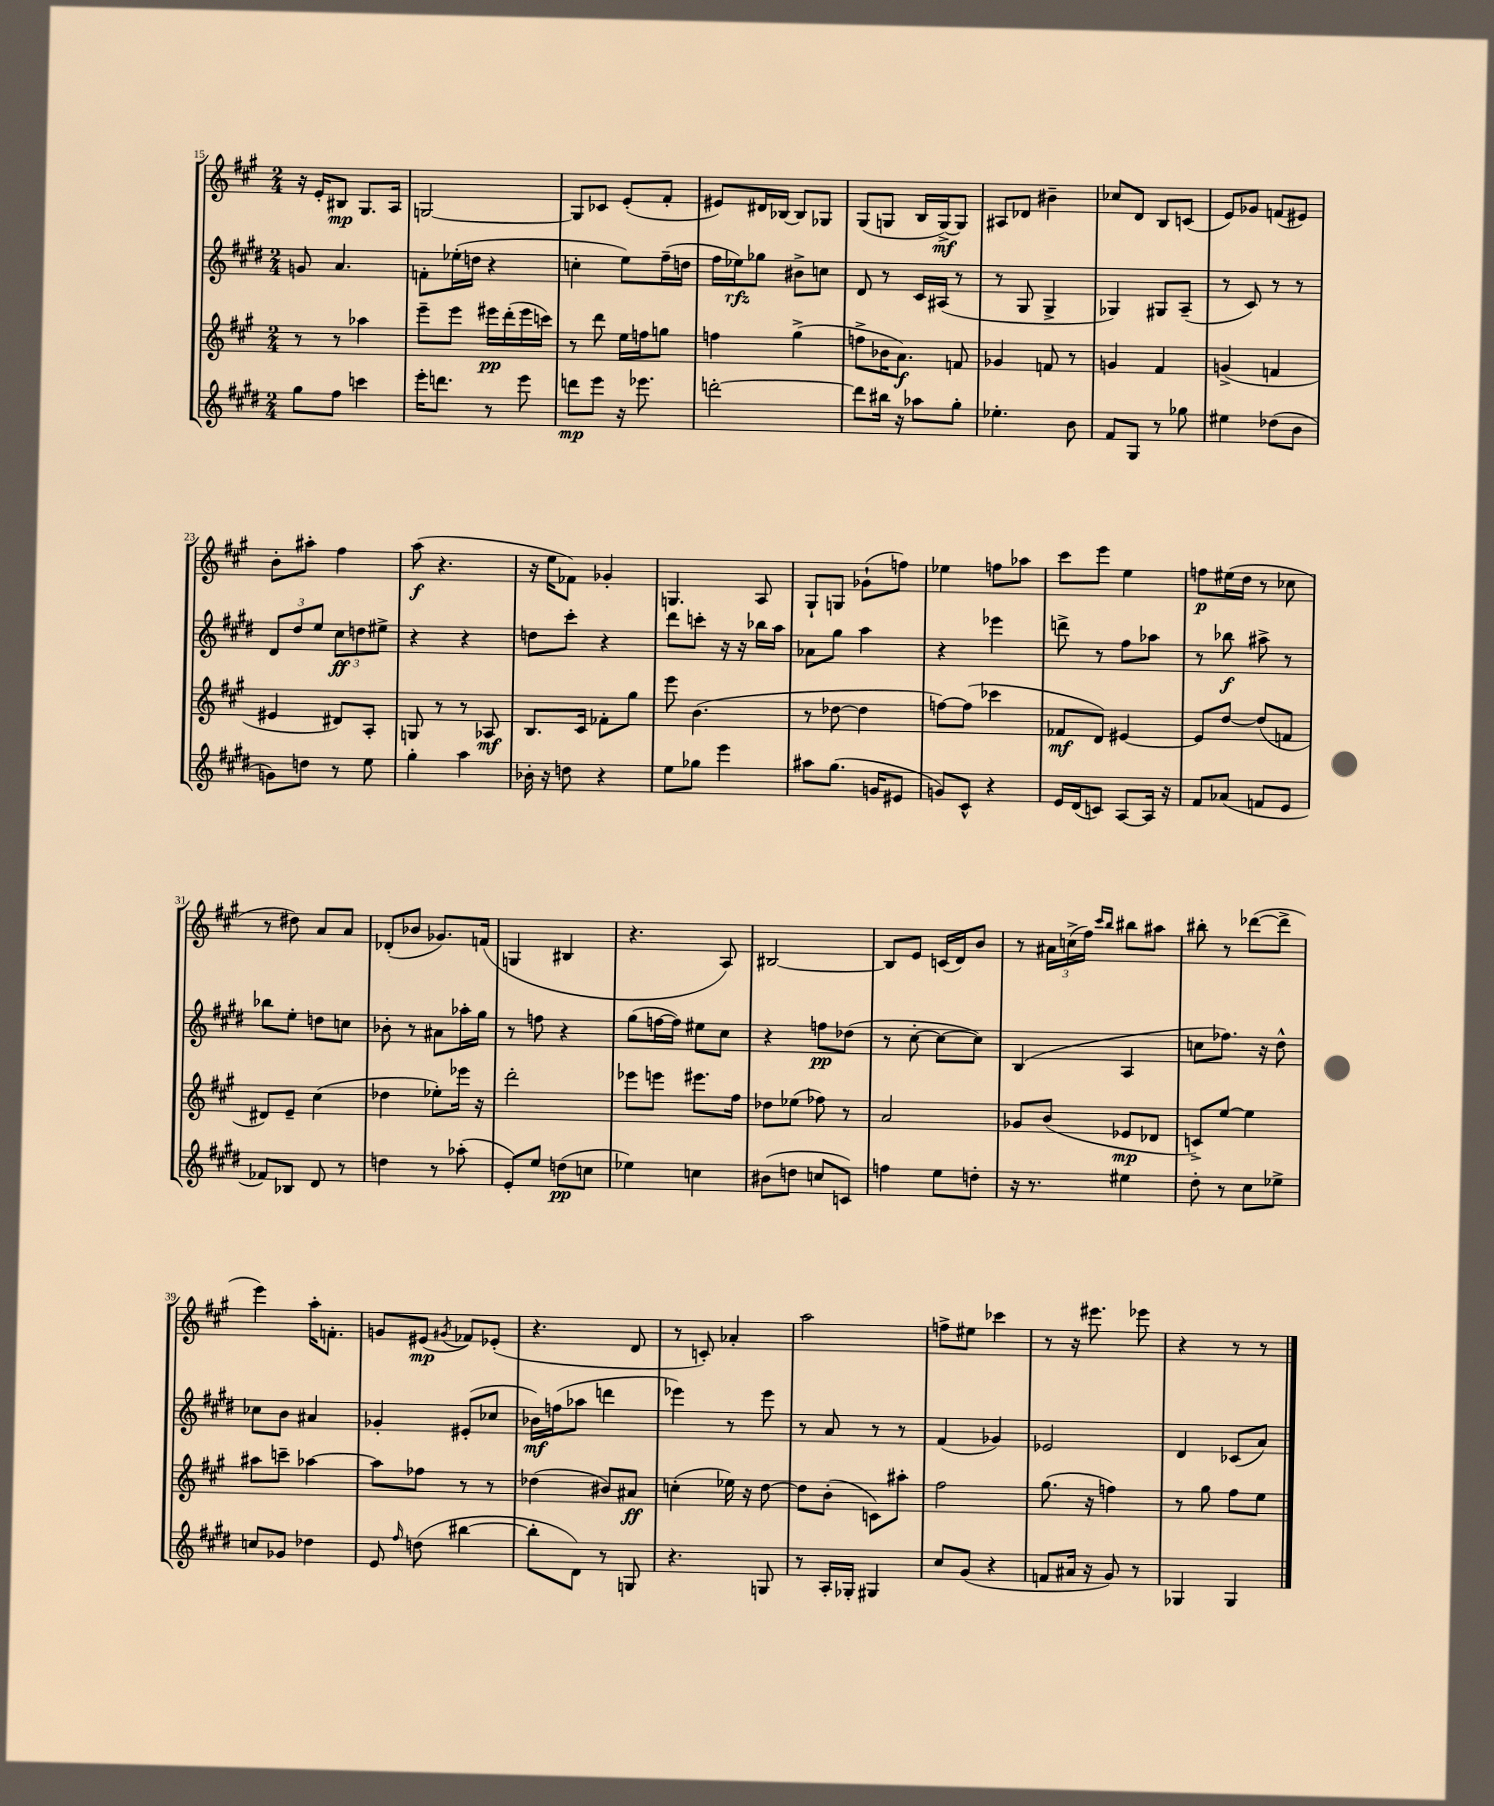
<<
\new StaffGroup <<
\new Staff = "s0" {
    \clef treble \key a \major \numericTimeSignature \time 2/4
    \autoBeamOff r16 e'16[-. bis8]\mp gis8.[ a16] |
    g2~ |
    g8[ ces'8] e'8[-.( fis'8]-. |
    eis'8[) dis'16 bes16]~ bes8[ ges8] |
    gis8[( g8] b16[ g16~->\mf) g8] |
    ais8[ des'8] bis'4-- |
    ces''8[ d'8] b8[ c'8]( |
    e'8[) ges'8] f'8[( eis'8]) |
    b'8[-. ais''8]-. fis''4 |
    a''8\f( r4. |
    r16 e''16[ fes'8]) ges'4-. |
    g4. a8 |
    gis8[-! g8] ges'8[-!( f''8]) |
    ees''4 f''8[ aes''8] |
    cis'''8[ e'''8] e''4 |
    f''8[\p eis''16( d''16] r8 ces''8 |
    r8 dis''8) a'8[ a'8] |
    des'8[-.( bes'8] ges'8.[) f'16]( |
    g4 bis4 |
    r4. a8) |
    bis2~ |
    bis8[ e'8] c'16[( d'16) b'8] |
    r8 \tuplet 3/2 { ais'16[ c''16->( fis''16]) } \grace { cis'''16[ b''16] } bis''8[ ais''8] |
    bis''8-. r8 des'''8[~( des'''8]-> |
    e'''4) a''16[-. f'8.]-. |
    g'8[ eis'8]\mp( \acciaccatura { gis'8 } fes'8[) ees'8]-.( |
    r4. d'8 |
    r8 c'8-.) aes'4-. |
    a''2 |
    f''8[-> eis''8] ces'''4 |
    r8 r16 eis'''8. ees'''8 |
    r4 r8 r8 \bar "|." |
}
\new Staff = "s1" {
    \clef treble \key e \major \numericTimeSignature \time 2/4
    \autoBeamOff g'8 a'4. |
    f'8[-. ees''16-.( d''16] r4 |
    c''4-. e''8[) fis''16--( d''16] |
    fis''16[ ees''16\rfz) ges''8] bis'8[-> c''8] |
    dis'8 r8 cis'16[ ais16]( r8 |
    r8 gis8 gis4-> |
    ges4) gis8[ a8]--( |
    r8 cis'8) r8 r8 |
    \tuplet 3/2 { dis'8[ dis''8 e''8] } \tuplet 3/2 { cis''8[\ff d''8 eis''8]-> } |
    r4 r4 |
    d''8[ cis'''8]-. r4 |
    dis'''8[ c'''8]-. r16 r16 bes''16[ a''16] |
    aes'8[ gis''8] a''4 |
    r4 ees'''4 |
    d'''8-> r8 fis''8[ aes''8] |
    r8 bes''8\f ais''8-> r8 |
    bes''8[ e''8]-. d''8[ c''8] |
    bes'8-. r8 ais'8[ aes''16-. gis''16] |
    r8 f''8 r4 |
    gis''8[( f''16~ f''16]) eis''8[ cis''8] |
    r4 f''8[\pp des''8]( |
    r8 cis''8~-. cis''8[~ cis''8]) |
    b4( a4 |
    c''8[ fes''8.]) r16 dis''8-^ |
    ces''8[ b'8] ais'4 |
    ges'4-. eis'8[-.( ces''8] |
    bes'16[\mf) f''16( aes''8] d'''4 |
    ees'''4) r8 ees'''8 |
    r8 a'8 r8 r8 |
    fis'4( ges'4) |
    ees'2 |
    dis'4 ces'8[( a'8]) \bar "|." |
}
\new Staff = "s2" {
    \clef treble \key a \major \numericTimeSignature \time 2/4
    \autoBeamOff r8 r8 aes''4 |
    e'''8[-- e'''8] eis'''16[\pp d'''16-.( eis'''16 c'''16]) |
    r8 d'''8 e''16[ f''16 g''8] |
    f''4 gis''4->( |
    f''8[-> bes'16 a'8.]\f) f'8 |
    ges'4 f'8 r8 |
    g'4 fis'4 |
    g'4->( f'4 |
    eis'4 dis'8[) a8]-. |
    g8 r8 r8 aes8\mf |
    b8.[ cis'16] fes'8[-. gis''8] |
    e'''8 b'4.( |
    r8 des''8~ des''4 |
    f''8[~) f''8]( ces'''4 |
    fes'8[\mf d'8]) eis'4~ |
    eis'8[ d''8]~ d''8[( f'8] |
    dis'8[) e'8]-- cis''4( |
    des''4 ees''8[-.) ees'''16] r16 |
    d'''2-. |
    ees'''8[ e'''8] eis'''8.[ fis''16] |
    des''8[ ees''8]( fes''8) r8 |
    a'2 |
    ges'8[ b'8]( ees'8[\mp des'8] |
    c'8[->) e''8]~ e''4 |
    ais''8[ c'''8]-- aes''4~ |
    aes''8[ fes''8] r8 r8 |
    des''4( bis'8[) ais'8]\ff |
    c''4-.( ees''16) r16 d''8~ |
    d''8[ b'8]-.( c'8[) ais''8]-. |
    fis''2 |
    gis''8.( r16 f''4) |
    r8 gis''8 fis''8[ e''8] \bar "|." |
}
\new Staff = "s3" {
    \clef treble \key e \major \numericTimeSignature \time 2/4
    \autoBeamOff gis''8[ fis''8] c'''4 |
    e'''16[-. d'''8.] r8 e'''8 |
    d'''8[\mp e'''8] r16 ees'''8. |
    d'''2~-. |
    d'''8[ bis''16] r16 aes''8[ gis''8]-. |
    ees''4.-. b'8 |
    fis'8[ gis8] r8 ges''8 |
    eis''4 des''8[( b'8] |
    g'8[) d''8] r8 e''8 |
    gis''4-. a''4 |
    bes'16-. r16 d''8 r4 |
    e''8[ ges''8] e'''4 |
    ais''8[ gis''8.]( g'16[ eis'8] |
    g'8[) cis'8]-^ r4 |
    e'16[ dis'16( c'8]) a8[~ a16] r16 |
    fis'8[ aes'8]( f'8[ e'8] |
    fes'8[) bes8] dis'8 r8 |
    d''4 r8 aes''8-.( |
    e'8[-.) e''8] d''8[\pp( c''8] |
    ees''4) c''4 |
    bis'8[( d''8] c''8[ c'8]) |
    f''4 e''8[ d''8]-. |
    r16 r8. eis''4 |
    dis''8-. r8 cis''8[ ees''8]-> |
    c''8[ ges'8] des''4 |
    e'8 \grace { fis''16 } d''8( bis''4~ |
    bis''8[-. dis'8]) r8 g8 |
    r4. g8 |
    r8 a16[-. ges16]-. gis4 |
    cis''8[ gis'8]( r4 |
    f'8[ ais'16] r16 gis'8) r8 |
    ges4 ges4 \bar "|." |
}
>>
>>
\layout { \context { \Score currentBarNumber = #15 } }
